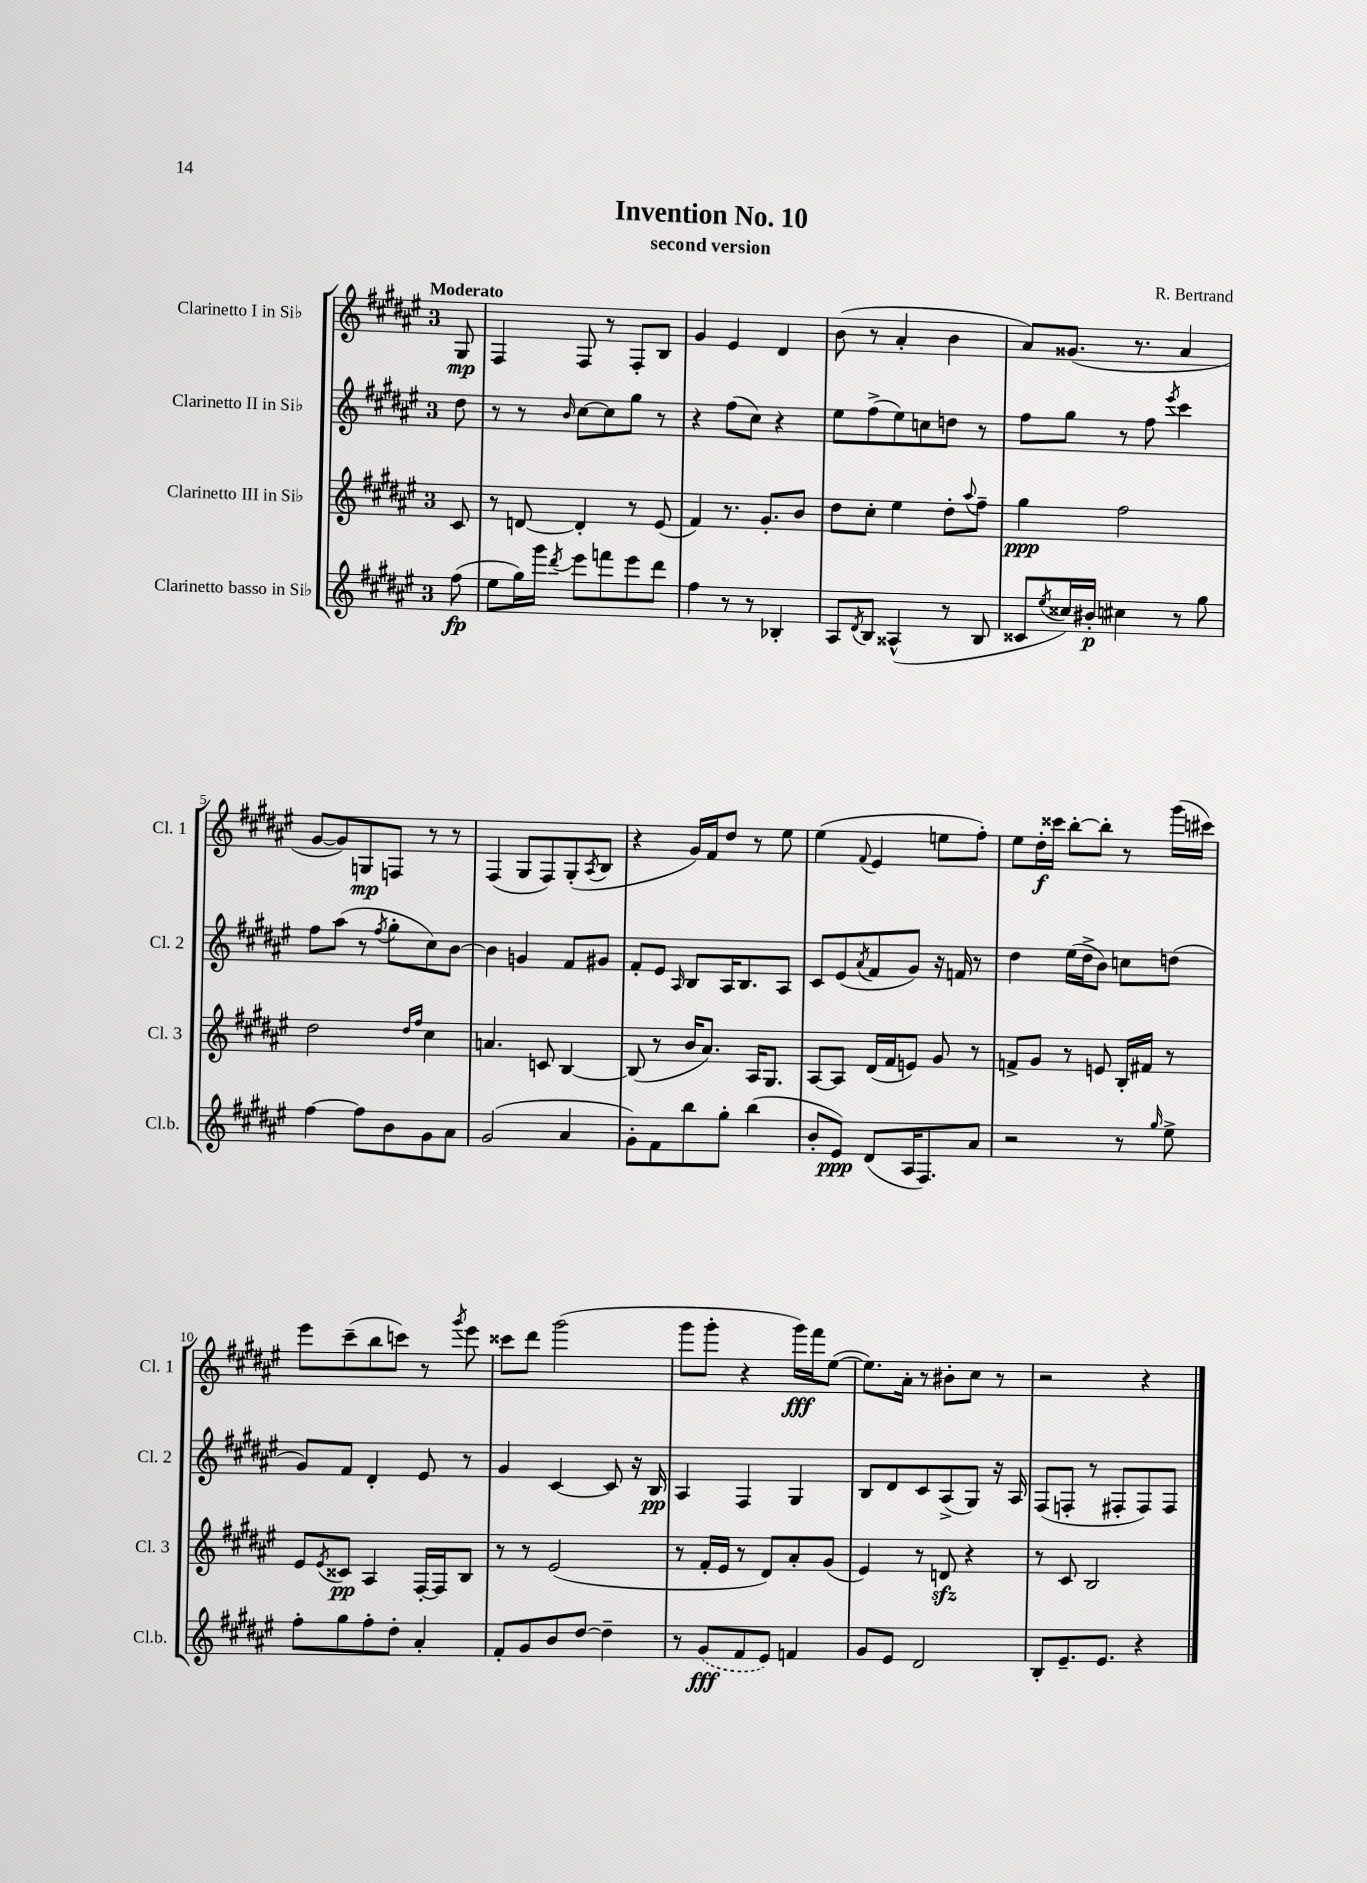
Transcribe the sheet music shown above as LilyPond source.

\header { title = "Invention No. 10" composer = "R. Bertrand" subtitle = "second version" }
<<
\new StaffGroup <<
\new Staff = "s0" \with { instrumentName = "Clarinetto I in Sib" shortInstrumentName = "Cl. 1" } {
    \clef treble \key fis \major \once \override Staff.TimeSignature.style = #'single-digit \time 3/4 \partial 8 \tempo "Moderato"
    gis8\mp |
    fis4 fis8 r8 fis8-. b8 |
    gis'4 eis'4 dis'4 |
    b'8( r8 ais'4-. b'4 |
    ais'8) gisis'8.( r8. ais'4 |
    gis'8~ gis'8) g8\mp f8 r8 r8 |
    fis4( gis8 fis8) gis8-.( \acciaccatura { ais8 } b8 |
    r4 gis'16) fis'16 dis''8 r8 eis''8 |
    eis''4( \appoggiatura { fis'8 } eis'4 e''8 fis''8-.) |
    eis''8 dis''16-.\f cisis'''16 b''8~-. b''8-. r8 gis'''16( cis'''16) |
    eis'''8 cis'''8--( b''8 c'''8) r8 \acciaccatura { gis'''8 } eis'''8 |
    cisis'''8 dis'''8 gis'''2( |
    gis'''8 gis'''8-. r4 gis'''16\fff) fis'''16 eis''8~( |
    eis''8.) ais'16-. r8 bis'8-. cis''8 r8 |
    r2 r4 \bar "|." |
}
\new Staff = "s1" \with { instrumentName = "Clarinetto II in Sib" shortInstrumentName = "Cl. 2" } {
    \clef treble \key fis \major \once \override Staff.TimeSignature.style = #'single-digit \time 3/4 \partial 8
    dis''8 |
    r8 r8 \grace { b'16 } cis''8~ cis''8 gis''8 r8 |
    r4 fis''8( cis''8) r4 |
    eis''8 fis''8->( eis''8) c''8 d''8 r8 |
    fis''8 gis''8 r8 fis''8 \acciaccatura { eis'''8 } cis'''4 |
    fis''8 ais''8( r8 \acciaccatura { fis''8 } gis''8-. cis''8) b'8~ |
    b'4 g'4 fis'8 gis'8 |
    fis'8-. eis'8 \grace { ais16 } b8 ais16 b8. ais8 |
    cis'8 eis'8( \acciaccatura { ais'8 } fis'8 gis'8) r16 f'16 r8 |
    dis''4 eis''16( dis''16-> b'8) c''8 d''8( |
    gis'8) fis'8 dis'4-. eis'8 r8 |
    gis'4 cis'4~ cis'8 r16 b16\pp |
    ais4 fis4 gis4 |
    b8 dis'8 cis'8 ais8->( gis8) r16 ais16 |
    fis8( f8-. r8 fis8-. fis8) fis8 \bar "|." |
}
\new Staff = "s2" \with { instrumentName = "Clarinetto III in Sib" shortInstrumentName = "Cl. 3" } {
    \clef treble \key fis \major \once \override Staff.TimeSignature.style = #'single-digit \time 3/4 \partial 8
    cis'8 |
    r8 d'8~ d'4-. r8 eis'8( |
    fis'4) r8. gis'8.-. b'8 |
    dis''8 cis''8-. eis''4 dis''8-. \appoggiatura { ais''8 } fis''8-- |
    gis''4\ppp fis''2 |
    dis''2 \grace { dis''16 fis''16 } cis''4 |
    a'4. c'8 b4~ |
    b8( r8 b'16 ais'8.) ais16 gis8. |
    ais8~ ais8 dis'16( fis'16 e'8) gis'8 r8 |
    f'8-> gis'8 r8 e'8 b16-. fis'16 r8 |
    eis'8 \acciaccatura { eis'8 } cisis'8\pp ais4 fis16~-. fis16 b8 |
    r8 r8 eis'2( |
    r8 fis'16-. eis'16 r8 dis'8) ais'8-. gis'8( |
    eis'4) r8 d'8\sfz r4 |
    r8 cis'8 b2 \bar "|." |
}
\new Staff = "s3" \with { instrumentName = "Clarinetto basso in Sib" shortInstrumentName = "Cl.b." } {
    \clef treble \key fis \major \once \override Staff.TimeSignature.style = #'single-digit \time 3/4 \partial 8
    fis''8\fp( |
    eis''8 gis''16) gis'''16 \acciaccatura { dis'''8 } eis'''8 f'''8 eis'''8 dis'''8 |
    fis''4 r8 r8 bes4-. |
    ais8 \acciaccatura { dis'8 } b8 aisis4-^( r8 b8 |
    cisis'8 \acciaccatura { eis''8 } cisis''16) bis'16-.\p cis''4 r8 gis''8 |
    fis''4~ fis''8 b'8 gis'8 ais'8 |
    gis'2( ais'4 |
    gis'8-.) fis'8 b''8 gis''8-. b''4( |
    b'8-. eis'8\ppp) dis'8( ais16 fis8.) ais'8 |
    r2 r8 \grace { gis''16 } eis''8-> |
    fis''8-. gis''8 fis''8-. dis''8-. ais'4-. |
    fis'8-. gis'8 b'8 dis''8~ dis''4-- |
    r8 \once \slurDashed gis'8\fff( fis'8 eis'8) f'4 |
    gis'8 eis'8 dis'2 |
    b8-. eis'8.-- eis'8. r4 \bar "|." |
}
>>
>>
